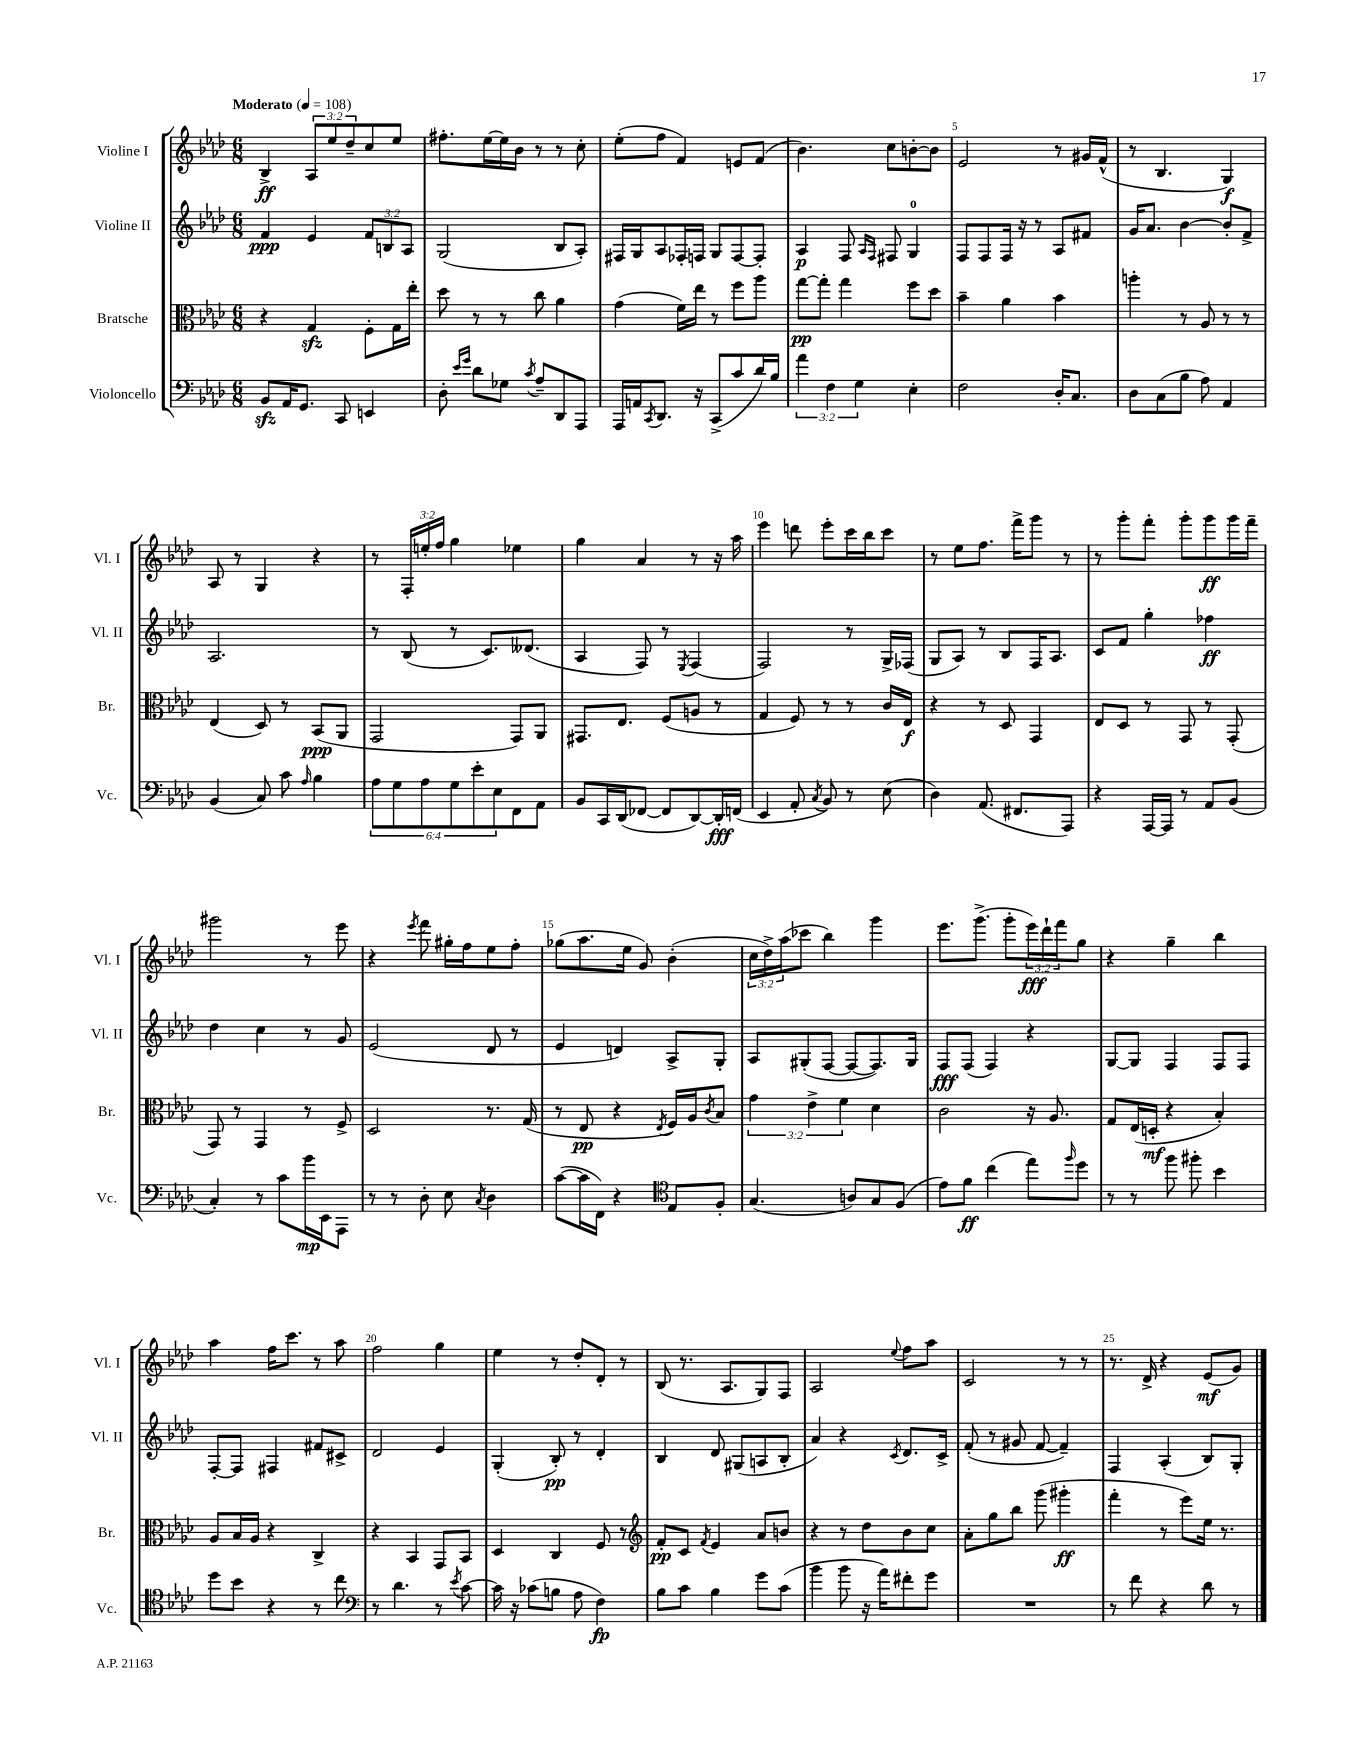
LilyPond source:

<<
\new StaffGroup <<
\new Staff = "s0" \with { instrumentName = "Violine I" shortInstrumentName = "Vl. I" } {
    \clef treble \key aes \major \numericTimeSignature \time 6/8 \override Staff.TupletNumber.text = #tuplet-number::calc-fraction-text \tempo "Moderato" 4 = 108
    bes4->\ff \tuplet 3/2 { aes8 ees''8 des''8-- } c''8 ees''8 |
    fis''8.-. ees''16~ ees''16 bes'16 r8 r8 c''8-. |
    ees''8-.( f''8 f'4) e'8 f'8( |
    bes'4.) c''8 b'8~-. b'8 |
    ees'2 r8 gis'16 f'16-^( |
    r8 bes4. g4\f) |
    aes8 r8 g4 r4 |
    r8 \tuplet 3/2 { f16-. e''16-. f''16 } g''4 ees''4 |
    g''4 aes'4 r8 r16 aes''16 |
    ees'''4 d'''8 ees'''8-. c'''16 bes''16 c'''8 |
    r8 ees''8 f''8. f'''16-> g'''8 r8 |
    r8 g'''8-. f'''8-. g'''8-. g'''8\ff g'''16 f'''16-- |
    gis'''2 r8 ees'''8 |
    r4 \acciaccatura { ees'''8 } f'''8 gis''16-. f''16 ees''8 f''8-. |
    ges''8( aes''8. ees''16 g'8) bes'4-.( |
    \tuplet 3/2 { c''16 des''16->) aes''16( } ces'''8 bes''4) g'''4 |
    ees'''8. g'''8.->( g'''8-. \tuplet 3/2 { ees'''16\fff) des'''16-! f'''16 } g''8 |
    r4 g''4-- bes''4 |
    aes''4 f''16 c'''8. r8 aes''8 |
    f''2 g''4 |
    ees''4 r8 des''8-. des'8-. r8 |
    bes8( r8. aes8. g8) f8 |
    aes2 \appoggiatura { ees''8 } f''8 aes''8 |
    c'2 r8 r8 |
    r8. des'16-> r4 ees'8\mf( g'8) \bar "|." |
}
\new Staff = "s1" \with { instrumentName = "Violine II" shortInstrumentName = "Vl. II" } {
    \clef treble \key aes \major \numericTimeSignature \time 6/8 \override Staff.TupletNumber.text = #tuplet-number::calc-fraction-text
    f'4\ppp ees'4 \tuplet 3/2 { f'8 b8 aes8 } |
    g2( bes8 aes8-.) |
    fis16 g16 aes8 fes16-. f16 g8 f8~ f8-. |
    aes4\p f8 \grace { aes16 f16 } fis8 g4-0 |
    f8 f8 f16 r16 r8 aes8 fis'8 |
    g'16 aes'8. bes'4~ bes'8-. f'8-> |
    aes2. |
    r8 bes8( r8 c'8.) deses'8.( |
    aes4 f8) r8 \acciaccatura { ees8 } f4( |
    f2) r8 g16-> fes16( |
    g8 aes8) r8 bes8 f16 aes8. |
    c'8 f'8 g''4-. fes''4\ff |
    des''4 c''4 r8 g'8 |
    ees'2( des'8 r8 |
    ees'4 d'4) aes8-> g8-. |
    aes8 gis8-.( f8~ f8~ f8.) gis16 |
    f8\fff f8( f4) r4 |
    g8~ g8 f4 f8 f8 |
    f8~-. f8 fis4 fis'8 cis'8-> |
    des'2 ees'4 |
    g4-.( bes8-.\pp) r8 des'4-. |
    bes4 des'8 gis8( a8 bes8-. |
    aes'4) r4 \acciaccatura { c'8 } des'8. c'16-> |
    f'8-.( r8 gis'8 f'8~ f'4--) |
    f4 aes4-.( bes8) g8-. \bar "|." |
}
\new Staff = "s2" \with { instrumentName = "Bratsche" shortInstrumentName = "Br." } {
    \clef alto \key aes \major \numericTimeSignature \time 6/8 \override Staff.TupletNumber.text = #tuplet-number::calc-fraction-text
    r4 g4\sfz f8-. g16 ees''16-. |
    des''8 r8 r8 c''8 aes'4 |
    g'4( f'16) ees''16 r8 f''8 aes''8 |
    g''8~\pp g''8-. g''4 f''8 des''8 |
    bes'4-- aes'4 bes'4 |
    a''4-. r8 aes8 r8 r8 |
    ees4( des8) r8 bes,8\ppp( aes,8 |
    g,2 g,8) aes,8 |
    gis,8. ees8. f8( a8 r8 |
    g4 f8) r8 r8 c'16 ees16\f |
    r4 r8 des8 g,4 |
    ees8 des8 r8 g,8 r8 g,8-.( |
    g,8) r8 g,4 r8 f8-> |
    des2 r8. g16( |
    r8 ees8\pp r4 \acciaccatura { ees8 } f16) aes16 \acciaccatura { c'8 } bes8 |
    \tuplet 3/2 { g'4 ees'4-> f'4 } des'4 |
    c'2 r16 aes8. |
    g8 ees16( d16-.\mf r4 bes4-.) |
    aes8 bes16 aes16 r4 c4-> |
    r4 bes,4 g,8 bes,8 |
    des4 c4 f8 r8 |
    \clef treble f'8-.\pp c'8 \acciaccatura { f'8 } ees'4 aes'8 b'8 |
    r4 r8 des''8 bes'8 c''8 |
    aes'8-. g''8 bes''8 g'''8( gis'''4-.\ff |
    f'''4-. r8 ees'''8) ees''16 r8. \bar "|." |
}
\new Staff = "s3" \with { instrumentName = "Violoncello" shortInstrumentName = "Vc." } {
    \clef bass \key aes \major \numericTimeSignature \time 6/8 \override Staff.TupletNumber.text = #tuplet-number::calc-fraction-text
    bes,8\sfz aes,16 g,8. c,8 e,4 |
    des8-. \grace { ees'16 g'16 } des'8 ges8 \acciaccatura { c'8 } aes8-- des,8 aes,,8 |
    aes,,16 a,16 \acciaccatura { c,8 } des,8. r16 c,8->( c'8 des'16) bes16 |
    \tuplet 3/2 { aes'4 f4 g4 } ees4-. |
    f2 des16-. c8. |
    des8 c8( bes8 aes8) aes,4 |
    bes,4( c8) c'8 \grace { aes16 } bes4 |
    \tuplet 6/4 { aes8 g8 aes8 g8 ees'8-. ees8 } f,8 aes,8 |
    bes,8 c,16 des,16( fes,8~ fes,8 des,8~) des,16-.\fff f,16( |
    ees,4 aes,8-. \acciaccatura { c8 } bes,8) r8 ees8( |
    des4) aes,8.( fis,8. aes,,8) |
    r4 aes,,16~ aes,,16 r8 aes,8 bes,8( |
    c4-.) r8 c'8 bes'16\mp ees,16 aes,,8 |
    r8 r8 des8-. ees8 \acciaccatura { c8 } des4 |
    c'8~( c'16 f,16) r4 \clef tenor ees8 f8-. |
    g4.( a8) g8 f8( |
    ees'8) f'8\ff c''4( ees''8) \grace { f''16 } des''8 |
    r8 r8 f''8 fis''8-. bes'4 |
    des''8 bes'8 r4 r8 c''8 |
    \clef bass r8 des'4. r8 \acciaccatura { ees'8 } c'8~ |
    c'16 r16 ces'8( b8 aes8 f4\fp) |
    bes8 c'8 bes4 g'8 c'8( |
    bes'4 bes'8 r16 aes'16) fis'8-. g'8 |
    R2. |
    r8 f'8 r4 des'8 r8 \bar "|." |
}
>>
>>
\layout { \context { \Score \override BarNumber.break-visibility = ##(#f #t #t) barNumberVisibility = #(every-nth-bar-number-visible 5) } }
